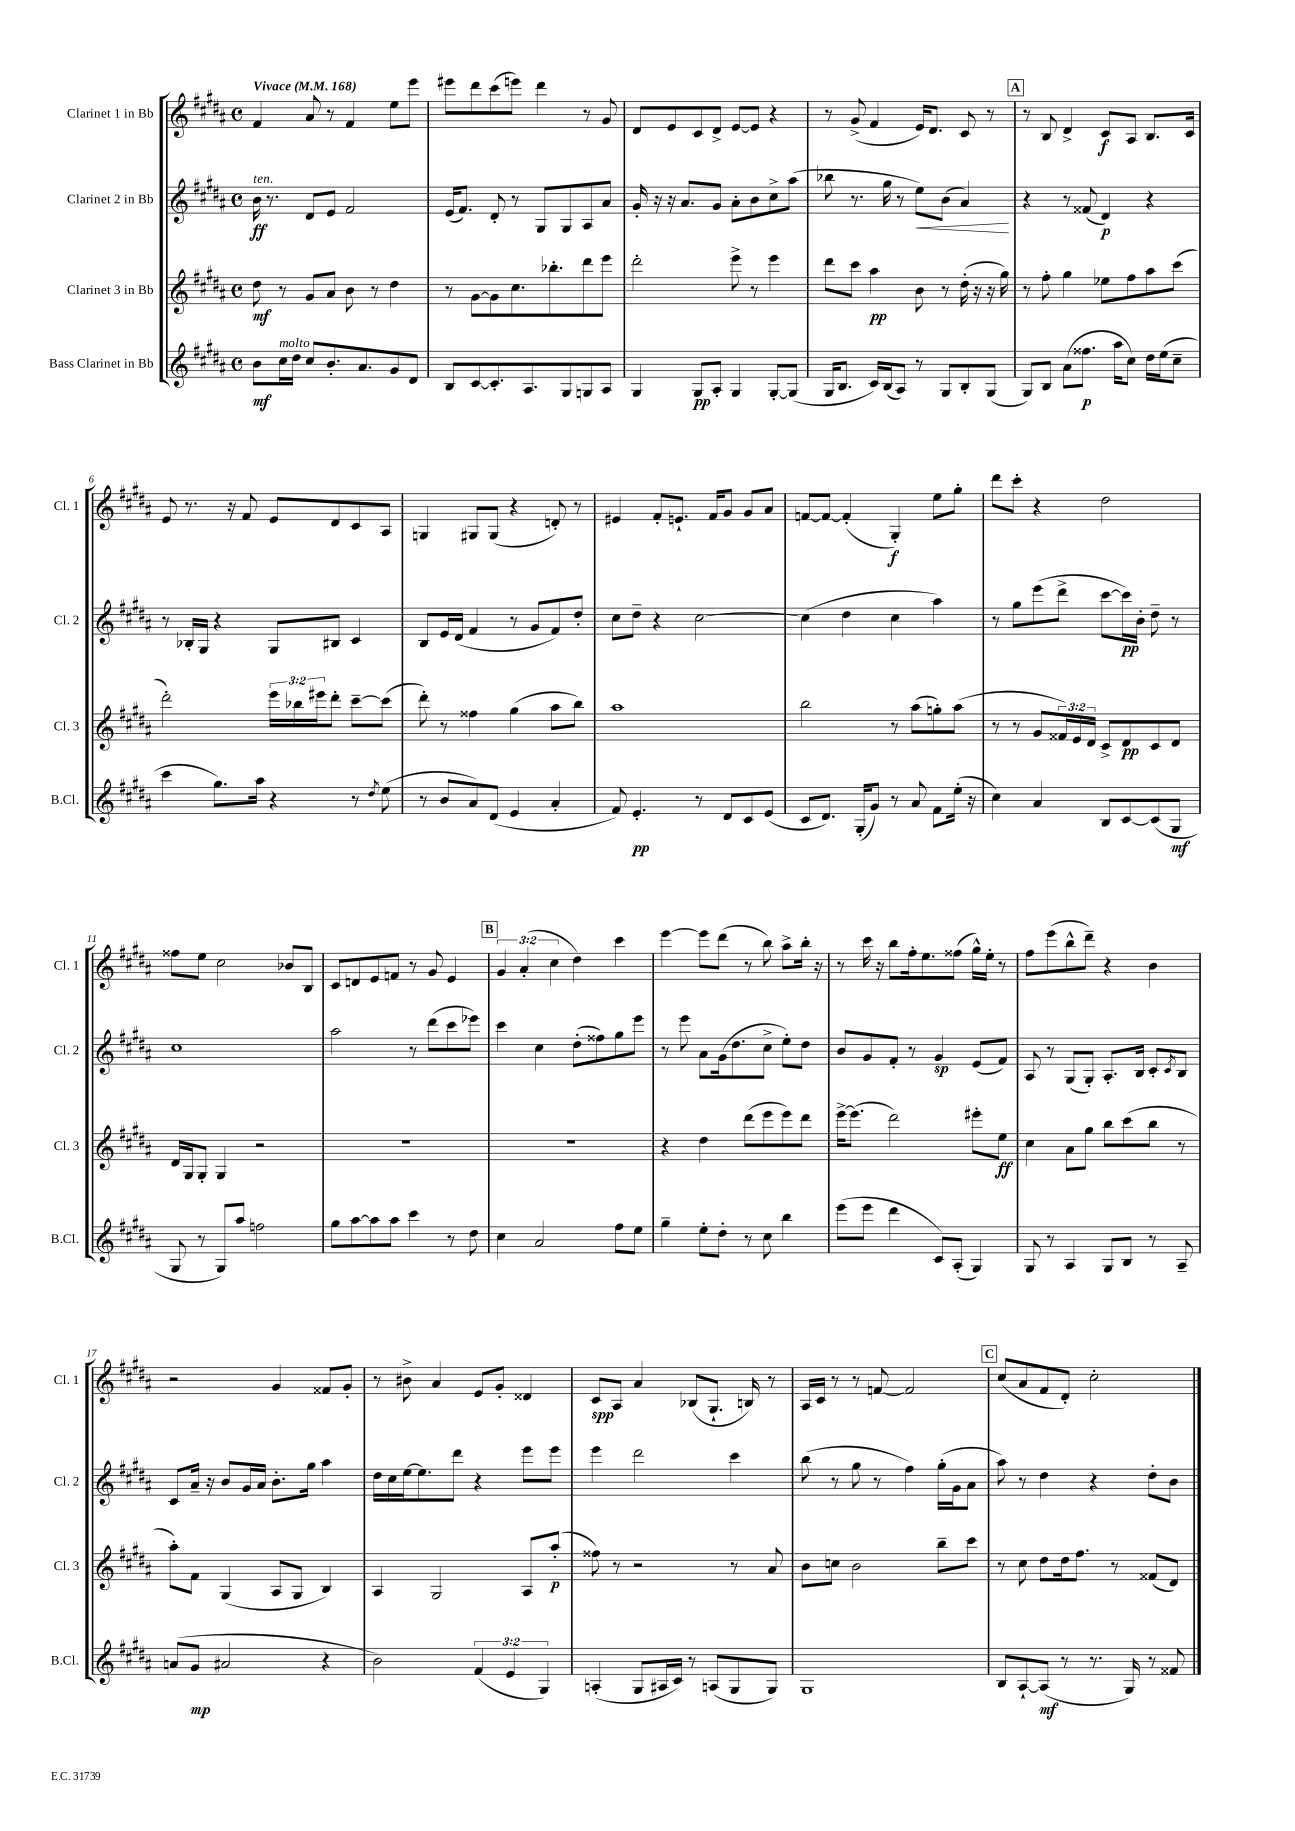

**kern	**kern	**kern	**kern
*staff4	*staff3	*staff2	*staff1
*clefG2	*clefG2	*clefG2	*clefG2
*k[f#c#g#d#a#]	*k[f#c#g#d#a#]	*k[f#c#g#d#a#]	*k[f#c#g#d#a#]
*M4/4	*M4/4	*M4/4	*M4/4
*met(c)	*met(c)	*met(c)	*met(c)
*MM168	*MM168	*MM168	*MM168
8b\L	8dd#\	16b\	4f#/
.	.	8.r	.
16cc#\L	8r	.	.
16dd#\JJ	.	.	.
8cc#/L	8g#/L	8d#/L	8a#/
8.b'/	8a#/J	8e/J	8r
.	8b\	2f#/	4f#/
8.a#/	.	.	.
.	8r	.	.
8g#/	4dd#\	.	8ee\L
8d#/J	.	.	8eee\J
=	=	=	=
8B/L	8r	(16e/LK	8eee#\L
.	.	8.f#/J)	.
[8c#/	[8g#\L	.	8ddd#\
8.c#'/]	8g#\]	8d#'/	(8ccc#\
.	8.cc#\	8r	8eee\J)
8.A#/	.	.	.
.	.	8G#/L	4ddd#\
.	8.bb-'\	.	.
8G#/	.	8G#/	.
8G/	8ddd#\	8A#/	8r
8A#/J	8eee\J	8a#/J	8g#/
=	=	=	=
4G#/	2ddd#'\	16g#'/	8d#/L
.	.	16r	.
.	.	16r	8e/
.	.	8.a#/L	.
8G#/L	.	.	8c#/
8A#'/J	.	8g#/J	8d#^/J
4G#/	8eee^\	8a#'\L	[8e/L
.	8r	8b\	8e/]J
[8G#'/L	4eee\	8cc#^\	4r
(8G#/]J	.	(8aa#\J	.
=	=	=	=
16G#/LK	8ddd#\L	8bb-\	8r
8.B/J	.	.	.
.	8ccc#\J	8.r	(8g#^/
16c#/LL)	4aa#\	.	4f#/
(16B/J	.	16gg#\	.
8A#/J)	.	8r	.
8r	8b\	8ee\L)	16e/LK)
.	.	.	8.d#/J
8G#/L	8r	(8b\J	.
8B'/	(16dd#'\	4a#/)	8c#/
.	16r	.	.
(8G#/J	16r	.	8r
.	16gg#\)	.	.
=	=	=	=
8G#/L)	8r	4r	8r
8B/J	8ff#'\	.	8B/
(8a#\L	4gg#\	8r	4d#^/
8.ff##\J	.	(8f##/	.
.	8ee-\L	4d#/)	8c#/L
16aa#\LK	.	.	.
8cc#\J)	8ff#\	.	8A#/J
16dd#\LL	8aa#\	4r	8.B/L
(16ee\J	.	.	.
8cc#~\J	(8ccc#\J	.	.
.	.	.	16c#/Jk
=	=	=	=
4ccc#\	2ddd#'\)	8r	8e/
.	.	16B-'/LL	8.r
.	.	16G#/JJ	.
8.gg#\L)	.	4r	.
.	.	.	16r
.	.	.	8f#/
16aa#\Jk	.	.	.
4r	24eee\LL	8G#/L	8e/L
.	24bb-\	.	.
.	24eee#\J	.	.
.	8ddd#'\J	8B#/J	8d#/
8r	[8ccc#~\L	4c#/	8c#/
8qdd#/	.	.	.
(8ee\	(8ccc#\]J	.	8A#/J
=	=	=	=
8r	8ddd#'\)	8B/L	4G/
8b/L	8r	16e/L	.
.	.	(16d#/JJ	.
8a#/)	4ff##\	4f#/	8G#/L
(8d#/J	.	.	(8G#/J
4e/	(4gg#\	8r	4r
.	.	8g#/L	.
4a#'/	8aa#\L	8f#/)	8d'/)
.	8bb\J)	8dd#'/J	8r
=	=	=	=
8f#/)	1aa#	8cc#\L	4e#/
4.e'/	.	8dd#~\J	.
.	.	4r	8f#'/L
.	.	.	8.e`/J
8r	.	[2cc#\	.
.	.	.	16f#/LK
8d#/L	.	.	8g#/J
8c#/	.	.	8g#/L
(8e/J	.	.	8a#/J
=	=	=	=
8c#/L	2bb\	(4cc#\]	[8f/L
8.d#/J)	.	.	8f/_J
.	.	4dd#\	(4f'/]
(16G#'/LK	.	.	.
8g#/J)	.	.	.
8r	8r	4cc#\	4G#'/)
8a#/	(8aa#\L	.	.
8f#\L	8gg'\)	4aa#\)	8ee\L
(16ee'\Jk	(8aa#\J	.	8gg#'\J
16r	.	.	.
=	=	=	=
4cc#\)	8r	8r	8ddd#\L
.	8r	8gg#\L	8ccc#'\J
4a#/	8g#/L	(8eee\	4r
.	24f##/L)	8ddd#^\J	.
.	24e/	.	.
.	24d#/JJ	.	.
8B/L	8c#^/L	[8ccc#\L	2dd#\
[8c#/	8d#/	16ccc#\]L)	.
.	.	16b'\JJ	.
(8c#/]	8c#/	8dd#~\	.
8G#/J	8d#/J	8r	.
=	=	=	=
8G#/	16d#/LL	1cc#	8ff##\L
.	16G#/J	.	.
8r	8G#'/J	.	8ee\J
8G#/L)	4G#/	.	2cc#\
8aa#/J	.	.	.
2ff\	2r	.	.
.	.	.	8b-/L
.	.	.	8B/J
=	=	=	=
8gg#\L	1r	2aa#\	8c#/L
[8aa#\	.	.	8d/
8aa#\]	.	.	8e/
8aa#\J	.	.	8f/J
4ccc#\	.	8r	8r
.	.	(8ddd#\L	8g#/
8r	.	8ccc#\	4e/
8dd#\	.	8eee-\J)	.
=	=	=	=
4cc#\	1r	4ccc#\	6g#/
.	.	.	(6a#'/
2a#/	.	4cc#\	.
.	.	.	6cc#\
.	.	(8dd#'\L	4dd#\)
.	.	8ff##\)	.
8ff#\L	.	8gg#\	4ccc#\
8ee\J	.	8eee\J	.
=	=	=	=
4gg#~\	4r	8r	[4eee\
.	.	8eee\	.
8ee'\L	4dd#\	8a#\L	8eee\]L
8dd#'\J	.	(16g#\k	(8ddd#\J
.	.	8.dd#\	.
8r	(8ddd#\L	.	8r
8cc#\	8eee\	8cc#^\J	8bb\)
4bb\	8eee\)	8ee'\L)	8aa#^\L
.	8ddd#\J	8dd#\J	16bb'\Jk
.	.	.	16r
=	=	=	=
(8eee\L	[16eee^\LK	8b/L	8r
.	(8.eee\]J	.	.
8eee\J	.	8g#/	16ccc#\
.	.	.	16r
4ddd#\	2ddd#\)	8f#'/J	8bb\L
.	.	8r	16ff#'\k
.	.	.	8.ee\
8c#/L)	.	4g#/	.
(8A#'/J	.	.	(8ff##\J
4G#/)	8eee#'\L	(8e/L	16gg#^^\LL)
.	.	.	16ee'\JJ
.	8ee\J	8f#/J)	8r
=	=	=	=
8G#/	4cc#\	8A#/	8ff#\L
8r	.	8r	(8eee\
4A#/	8a#\L	(8G#/L	8bb^^\
.	8gg#\J	8G#'/J)	8ddd#~\J)
8G#/L	8bb\L	8.A#'/L	4r
8B/J	(8ccc#\	.	.
.	.	16B/Jk	.
8r	8bb\J	8c#'/L	4b\
.	.	8qc#/	.
8A#~/	8r	8B/J	.
=	=	=	=
(8a/L	8aa#'\L)	8c#/L	2r
8g#/J	8f#\J	16a#~/Jk	.
.	.	16r	.
2a#/	(4G#/	8b/L	.
.	.	16g#/L	.
.	.	16a#/JJ	.
.	8A#/L	8.b'\L	4g#/
.	8G#/J	.	.
.	.	16gg#\Jk	.
4r	4B/)	4aa#\	8f##/L
.	.	.	8g#'/J
=	=	=	=
2b\)	4A#/	16dd#\LL	8r
.	.	16cc#\	.
.	.	[16ee\J	8b#^\
.	.	8.ee\]	.
.	2G#/	.	4a#/
.	.	8ddd#\J	.
(6f#/	.	4r	8e/L
.	.	.	8g#'/J
6e/	.	.	.
.	8A#/L	8eee\L	4d##/
6G#/)	.	.	.
.	(8aa#'/J	8eee\J	.
=	=	=	=
(4A'/	8ff##\)	4eee\	8c#/L
.	8r	.	8A#/J
8G#/L	2r	2ddd#\	4a#/
16A#/L	.	.	.
16c#/JJ)	.	.	.
8r	.	.	(8B-/L
(8A/L	.	.	8.G#`/J
8G#/	8r	4ccc#\	.
.	.	.	16B/)
8G#/J)	8a#/	.	8r
=	=	=	=
1G#	8b\L	(8bb\	16A#/LL
.	.	.	16c#/JJ
.	8cc\J	8r	8r
.	2b\	8gg#\	8r
.	.	8r	[8f/
.	.	4ff#\)	2f/]
.	8bb~\L	(16gg#'\LL	.
.	.	16g#\J	.
.	8ccc#\J	8a#\J	.
=	=	=	=
8B/L	8r	8aa#\)	(8cc#/L
[8A#`/	8cc#\	8r	8a#/
(8A#/]J	8dd#\L	4dd#\	8f#/
8r	16dd#\k	.	8d#'/J)
.	8.ff#\J	.	.
8.r	.	4r	2cc#'\
.	8r	.	.
16G#/)	.	.	.
8r	(8f##/L	8dd#'\L	.
8f##/	8d#/J)	8b\J	.
==	==	==	==
*-	*-	*-	*-
